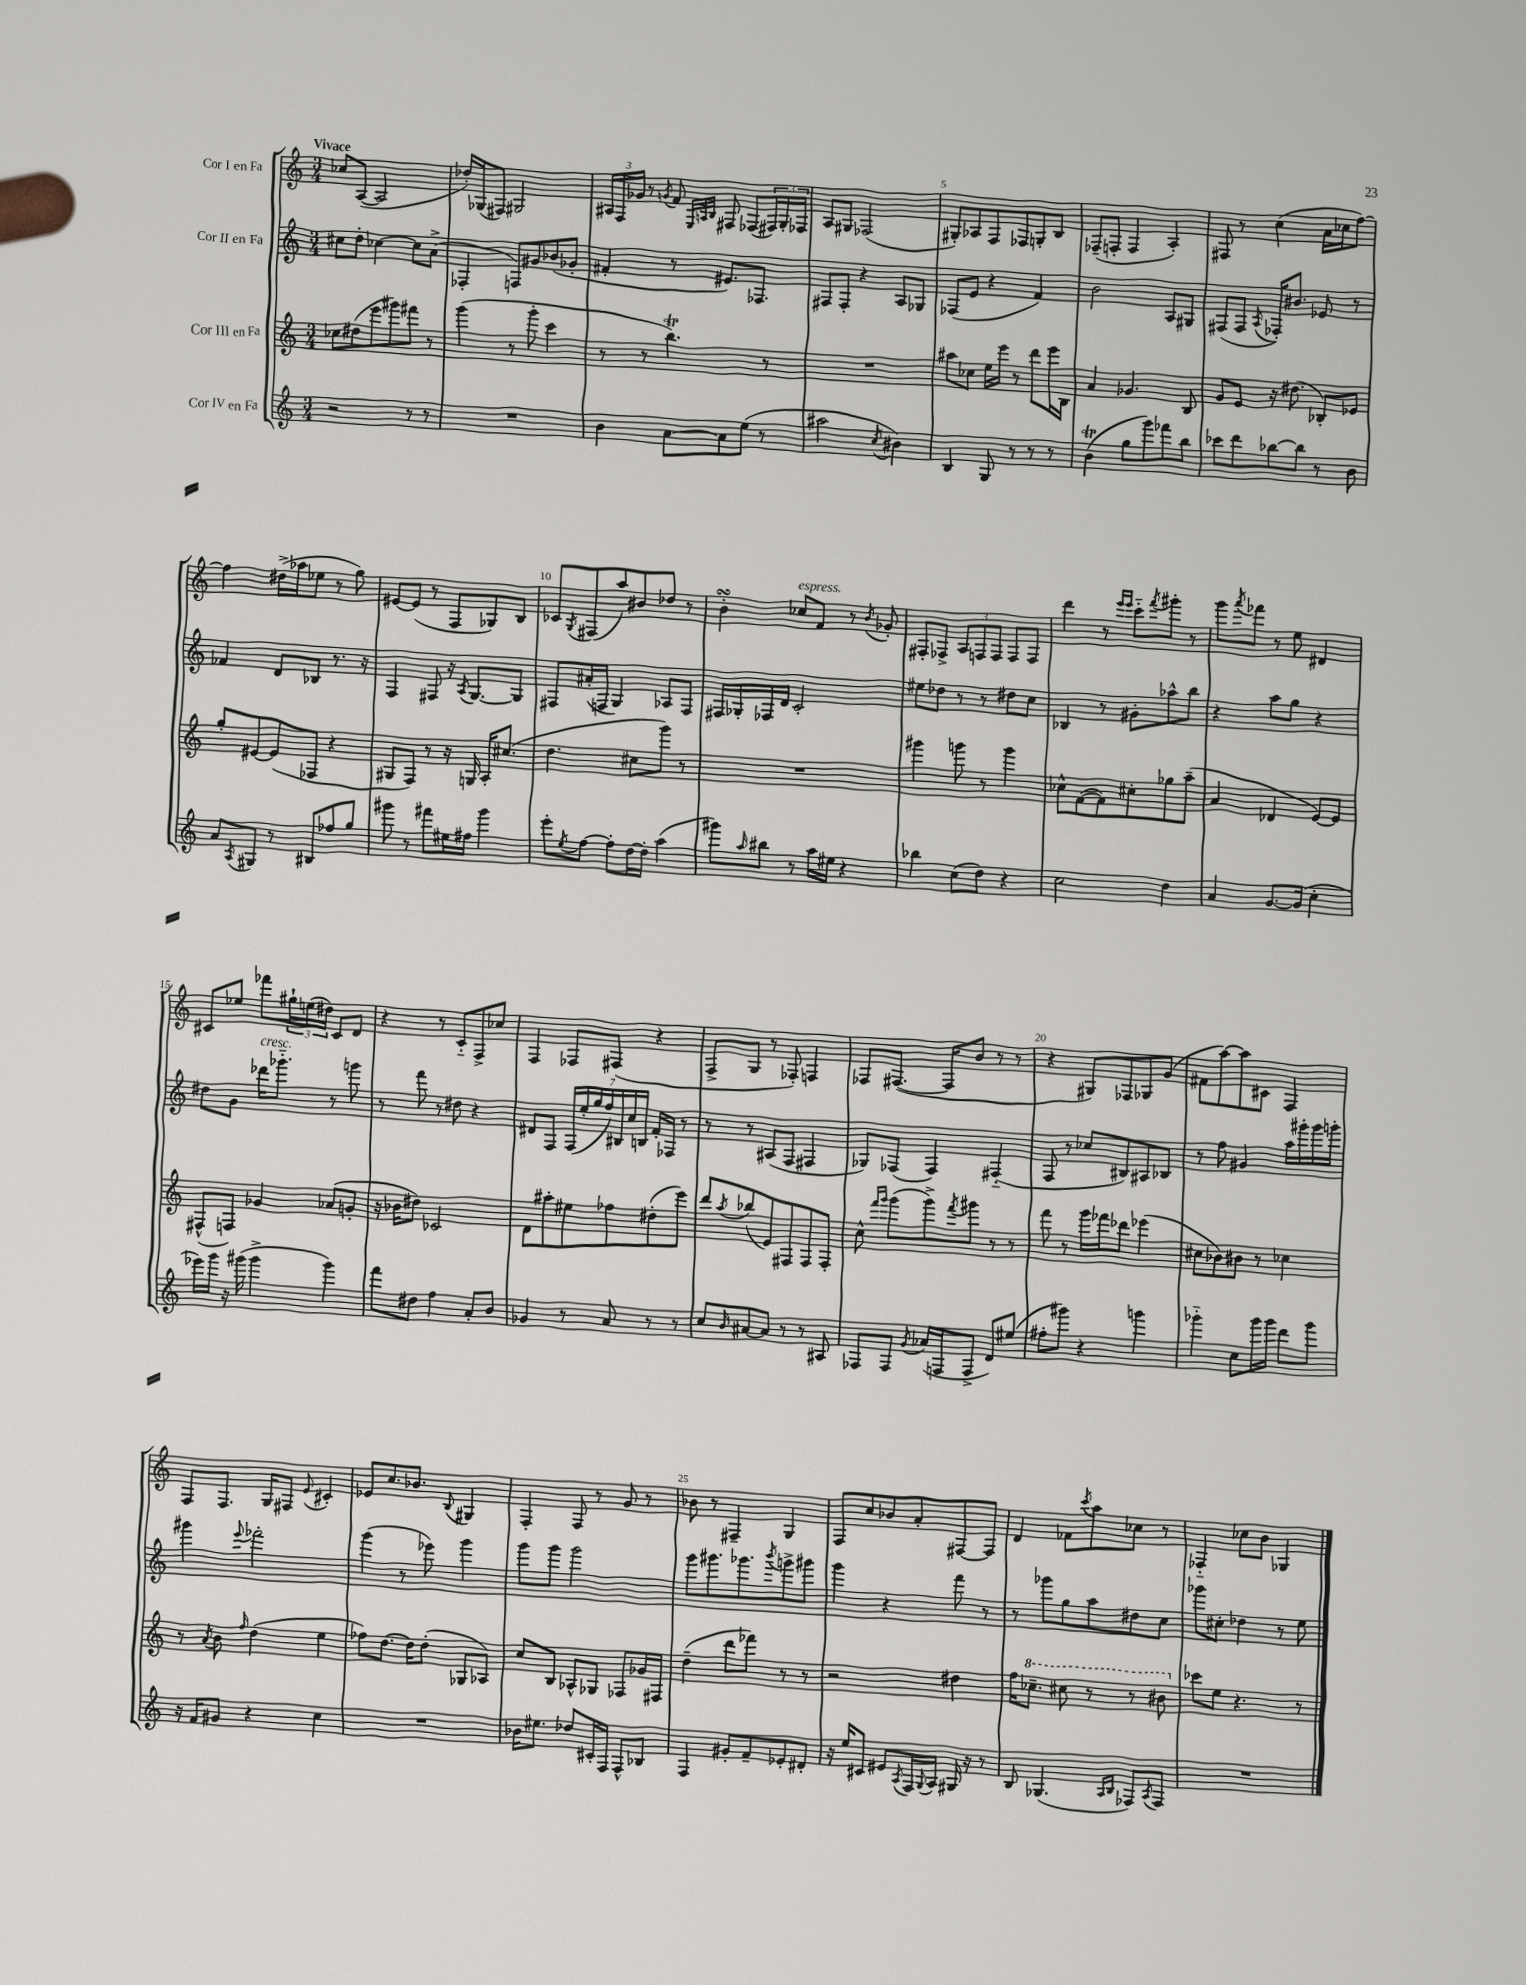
<<
\new StaffGroup <<
\new Staff = "s0" \with { instrumentName = "Cor I en Fa" } {
    \clef treble \key c \major \numericTimeSignature \time 3/4 \tempo "Vivace"
    ces''8 a8~( a2 |
    des''16-.) ges16( fis8) gis2 |
    \tuplet 3/2 { ais16 f16 ges'16 } r8 \acciaccatura { g'8 } f'8 \grace { e32 a32 b32 } fis8 fes8( \tuplet 3/2 { fis16) g16-. fes16 } |
    a8 gis8 fes2( |
    gis8-.) aes8 f8 fes8 g8-. b8 |
    fes8--( f8-. f4 a4-.) |
    fis8 r8 c''4( a'16 ces''16 f''8~) |
    f''4 dis''16->( aes''16 ees''8 r8 g''8) |
    eis'8~ eis'8( r8 f8 ges8) b8 |
    ces'8 \acciaccatura { g8 } fis8( a''8) bis'8 des''8 r8 |
    b'4-.\turn ces''8^\markup { \italic "espress." } f'8 r8 \acciaccatura { b'8 } ges'8-. |
    fis8-. fes8-> \tuplet 3/2 { a8 f8 f8 } f8 f8 |
    d'''4 r8 \grace { e'''16 e'''16 } c'''8-_ \acciaccatura { f'''8 } gis'''8-. r8 |
    g'''8 \acciaccatura { a'''8 } fes'''8 r8 e''8 dis'4 |
    cis'8 ees''8 fes'''8 \tuplet 3/2 { gis''16-! e''16( dis''16) } cis'8 d'8 |
    r4 r8 c'8-_ f8-> ces''8 |
    f4 fes8 fis8( r4 |
    f8-> g8 r8 fes8-.) f4 |
    fes8 fis8.~( fis16 b'8 r8 r8 |
    r4 gis8) fes8 ges8 g'8( |
    fis'8 a''8~) a''8 cis'8 f4 |
    f8 f8. g16 fis8 \appoggiatura { e'8 } cis'4-. |
    ees'8 c''8. bes'8. \appoggiatura { b8 } gis4 |
    f4-. f8 r8 g'8 r8 |
    bes'8 r8 fis4-- g4 |
    f8 c''8 bes'8 a'8-. fis8~ fis8 |
    d'4 fes'8 \acciaccatura { c'''8 } a''8 ces''8 r8 |
    fes4-_ ces''8 b'8 ges4 \bar "|." |
}
\new Staff = "s1" \with { instrumentName = "Cor II en Fa" } {
    \clef treble \key c \major \numericTimeSignature \time 3/4
    cis''8 d''8-. ces''4~ ces''8 a'8->( |
    fes4-. f8) gis'8 bes'8( ges'8-. |
    fis'4-. r8 eis'8.) fes8. |
    fis8 fis8-. r4 a8 ges8 |
    fes8( e'8 r4 f'4) |
    b'2 a8 gis8 |
    fis8( fis8 \acciaccatura { a8 } fes16-.) bis'8. ees'8 r8 |
    fes'4 d'8 bes8 r8. r16 |
    f4 fis8 r16 \acciaccatura { a8 } g8.~ g8 |
    fis8 ais'16-.( f16 g4) aes8 f8 |
    fis16 ges16-. fes16 d'16 c'2-. |
    eis''8 des''8 r8 r8 dis''8 c''8 |
    bes4 r8 gis'8-. aes''8-^ b''8 |
    r4 a''8 g''8 r4 |
    dis''8 g'8 des'''16^\markup { \italic "cresc." } ges'''8.-_ r8 g'''8 |
    r8 f'''8 r8 dis''8 r4 |
    dis'8 f8 \tuplet 7/4 { f16( e''16-. g''16 f''16) bis16 c''16 b16 } f'16-. fes16 r8 |
    r8 r8 ais8( f8 fis4 |
    ges8) fes8( fes4) fis4-_( |
    f8 r8 ces''8 bis8) ais8 bes8 |
    r8 f''8 gis'4 a''16 gis'''16-. gis'''16 g'''16-. |
    gis'''4 \appoggiatura { e'''8 } fes'''2-. |
    g'''4( r8 ees'''8) g'''4 |
    g'''8 g'''8 g'''2 |
    g'''8 gis'''8. ges'''8. \acciaccatura { b'''8 } g'''8-> gis'''8 |
    g'''4 r4 f'''8 r8 |
    r8 ges'''8 g''8 a''8 dis''8 c''8 |
    ges'''8 cis''8-. des''4 r8 e''8 \bar "|." |
}
\new Staff = "s2" \with { instrumentName = "Cor III en Fa" } {
    \clef treble \key c \major \numericTimeSignature \time 3/4
    ces''8 dis''8( e'''8 gis'''8) fis'''8 r8 |
    g'''4( r8 g'''8-. c'''4 |
    r8 r8 b''4.\trill) r8 |
    R2. |
    ais''8 ces''8 e''16 e'''16 r8 d'''8 e'''16 b16 |
    a'4 ges'4. b8 |
    g'8 e'8 r16 dis''8.( bes8-.) ees'8 |
    g''8-. eis'8~ eis'8( fes8 r4 |
    gis8 f8) r8 r16 g16 a16-. cis''8.( |
    d''4. cis''8 g'''8) r8 |
    R2. |
    gis'''4 g'''8 r8 g'''4 |
    ces''8-^ f'8~( f'8) cis''8-. ges''8 a''8--( |
    a'4 des'4 e'8~) e'8 |
    fis8-^( f8) ges'4 aes'8( g'8-. |
    r16 bes'16 dis''8) ces'2 |
    d'8 ais''8-. eis''8 fes''8 dis''8-.( e'''8) |
    d'''8 \acciaccatura { a''8 } bes''8( e'8) fis8 fis8 fis8-. |
    c''8-^ \grace { f'''16 g'''16 } g'''8( g'''8->) \acciaccatura { f'''8 } gis'''8 r8 r8 |
    f'''8 r8 g'''16 fes'''16 des'''8 ees'''4( |
    cis''8 bes'8) bis'8 r8 ces''4 |
    r8 \acciaccatura { a'8 } b'8 \grace { f''16 } d''4( e''4 |
    fes''8) d''8.~ d''16 d''8-.( ges8 aes8) |
    c''8 b8 aes8-^ ges8 fes8 ges'16 fis16 |
    d''4--( d'''8 fes'''8) r8 r8 |
    r2 dis''4 |
    f''16 \ottava #1 ces'''8.-- cis'''8 r8 r8 bis''8 \ottava #0 |
    ces'''8 e''8 r4. r8 \bar "|." |
}
\new Staff = "s3" \with { instrumentName = "Cor IV en Fa" } {
    \clef treble \key c \major \numericTimeSignature \time 3/4
    r2 r8 r8 |
    R2. |
    b'4 a'8~ a'8 e''8( r8 |
    ais''2 \acciaccatura { c''8 } bis'4) |
    b4 g8 r8 r8 r8 |
    b'4\trill( g''8 g'''8) fes'''8 b''8 |
    ces'''8 d'''8 bes''8~ bes''8 r8 b'8 |
    a'8 \acciaccatura { a8 } gis8 r8 bis8 fes''8 g''8 |
    gis'''8 r8 fis'''8 eis''16 fis''16 gis'''4 |
    e'''8-. \acciaccatura { e''8 } f''8~ f''8-. d''16~ d''16-. a''4( |
    gis'''8) \grace { a''16 } bis''8 r8 a''16 eis''16 r4 |
    bes''4 c''8( d''8) r4 |
    c''2 d''4 |
    a'4 g'8.~ g'16( c''4-. |
    ees'''16) g'''16 r16 gis'''16( gis'''4-> gis'''4) |
    f'''8 dis''8 f''4 a'8-. b'8 |
    ges'4 r8 a'8 r8 r8 |
    c''8 \grace { b'16 } ais'8~ ais'8 r8 r8 ais8 |
    fes8 fes8 \acciaccatura { g'8 } aes'16( f16 f8-> d'8) eis''8( |
    fis''8-. gis'''8) r4 g'''4 |
    ges'''4-_ c''8 ges'''16 ges'''16 d'''8 ges'''8 |
    r16 f'16 gis'8 r4 c''4 |
    R2. |
    bes'16 eis''8. des''8 cis'16-. f16 f8-^ bes8 |
    f4 gis'8-. f'8-- ees'8-. dis'8-. |
    r16 e''16 cis'8 eis'8 \acciaccatura { a8 } f16 \appoggiatura { g8 } a16 gis16 r16 r8 |
    b8 ges4.( \grace { a16 b16 } fes8) \acciaccatura { a8 } fes8 |
    R2. \bar "|." |
}
>>
>>
\layout { \context { \Score \override BarNumber.break-visibility = ##(#f #t #t) barNumberVisibility = #(every-nth-bar-number-visible 5) } }
